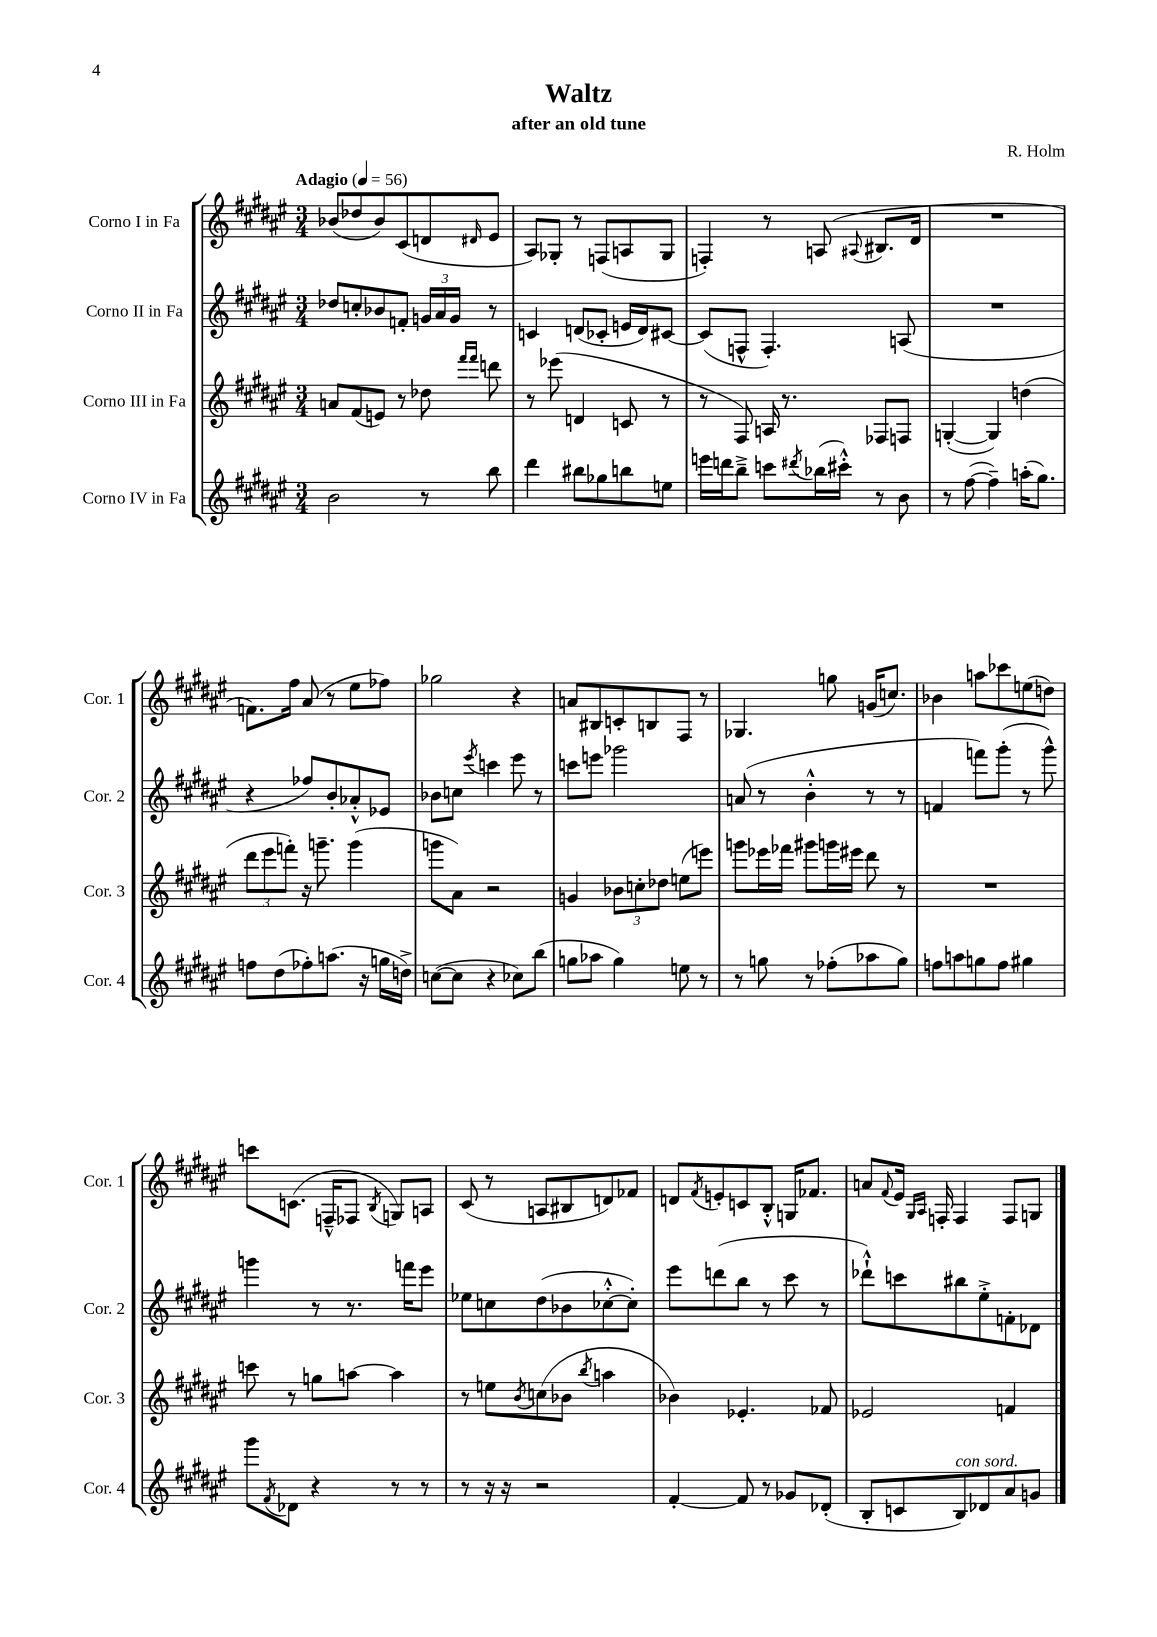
\header { title = "Waltz" composer = "R. Holm" subtitle = "after an old tune" }
<<
\new StaffGroup <<
\new Staff = "s0" \with { instrumentName = "Corno I in Fa" shortInstrumentName = "Cor. 1" } {
    \clef treble \key fis \major \numericTimeSignature \time 3/4 \tempo "Adagio" 4 = 56
    bes'8( des''8 bes'8) cis'8( d'8 \grace { dis'16 } eis'8 |
    ais8) ges8-. r8 f8( a8 ges8 |
    f4-.) r8 a8( \appoggiatura { ais8 } bis8. dis'16 |
    R2. |
    f'8.) fis''16 ais'8( r8 eis''8 fes''8) |
    ges''2 r4 |
    a'8 bis8 c'8-. b8 fis8 r8 |
    ges4. g''8 g'16( c''8.) |
    bes'4 a''8 ces'''8 e''8( d''8) |
    c'''8 c'8.( f16---^ fes8 \acciaccatura { b8 } g8) a8 |
    cis'8( r8 a8 bis8 d'8) fes'8 |
    d'8 \acciaccatura { fis'8 } e'8-. c'8 b8-.-^ g16 fes'8. |
    a'8 \appoggiatura { fis'8 } eis'16 \grace { gis16 ais16 } f16-. f4 f8 g8 \bar "|." |
}
\new Staff = "s1" \with { instrumentName = "Corno II in Fa" shortInstrumentName = "Cor. 2" } {
    \clef treble \key fis \major \numericTimeSignature \time 3/4
    des''8 c''8-. bes'8 f'8-. \tuplet 3/2 { g'16 ais'16 g'16 } r8 |
    c'4 d'8( ces'8-. e'16 d'16) cis'8~ |
    cis'8( f8-^ f4.-.) a8( |
    R2. |
    r4 fes''8) b'8-. aes'8-.-^ ees'8 |
    bes'8 c''8 \acciaccatura { eis'''8 } c'''4 eis'''8 r8 |
    c'''8 e'''8 ges'''2 |
    a'8( r8 b'4-.-^ r8 r8 |
    f'4 f'''8) gis'''8-.( r8 gis'''8-^) |
    g'''4 r8 r8. f'''16 eis'''8 |
    ees''8 c''8 dis''8( bes'8 ces''8~-.-^ ces''8-.) |
    eis'''8 d'''8( b''8 r8 cis'''8 r8 |
    des'''8-!-^) c'''8 bis''8 eis''8-.-> f'8-. des'8 \bar "|." |
}
\new Staff = "s2" \with { instrumentName = "Corno III in Fa" shortInstrumentName = "Cor. 3" } {
    \clef treble \key fis \major \numericTimeSignature \time 3/4
    a'8 fis'8( e'8) r8 des''8 \grace { fis'''16 fis'''16 } d'''8 |
    r8 ees'''8( d'4 c'8 r8 |
    r8 fis8) a16 r8. fes8 f8 |
    g4~-.( g4) d''4( |
    \tuplet 3/2 { dis'''8 eis'''8 f'''8-.) } r16 g'''8.-- g'''4( |
    g'''8 ais'8) r2 |
    g'4 \tuplet 3/2 { bes'8 c''8-. des''8 } e''8( e'''8) |
    g'''8 ees'''16 fes'''16 gis'''8 g'''16 eis'''16 dis'''8 r8 |
    R2. |
    c'''8 r8 g''8 a''8~ a''4 |
    r8 e''8 \acciaccatura { b'8 } c''8( bes'8 \acciaccatura { b''8 } a''4 |
    bes'4) ees'4.-. fes'8 |
    ees'2 f'4 \bar "|." |
}
\new Staff = "s3" \with { instrumentName = "Corno IV in Fa" shortInstrumentName = "Cor. 4" } {
    \clef treble \key fis \major \numericTimeSignature \time 3/4
    b'2 r8 b''8 |
    dis'''4 bis''8 ges''8 b''8 e''8 |
    e'''16 d'''16 b''8---> c'''8 \acciaccatura { dis'''8 } bes''16( cis'''16-.-^) r8 b'8 |
    r8 fis''8~( fis''4--) a''16-.( gis''8.) |
    f''8 dis''8( fes''8-.) a''8.( r16 g''16 d''16->) |
    c''8~( c''8 r4 ces''8) b''8( |
    g''8 aes''8 g''4) e''8 r8 |
    r8 g''8 r8 fes''8-.( aes''8 g''8) |
    f''8 a''8 g''8 f''8 gis''4 |
    gis'''8 \acciaccatura { fis'8 } des'8 r4 r8 r8 |
    r8 r16 r16 r2 |
    fis'4~-. fis'8 r8 ges'8 des'8-.( |
    b8-. c'8 b8^\markup { \italic "con sord." }) des'8 ais'8 g'8 \bar "|." |
}
>>
>>
\layout { \context { \Score \remove "Bar_number_engraver" } }
